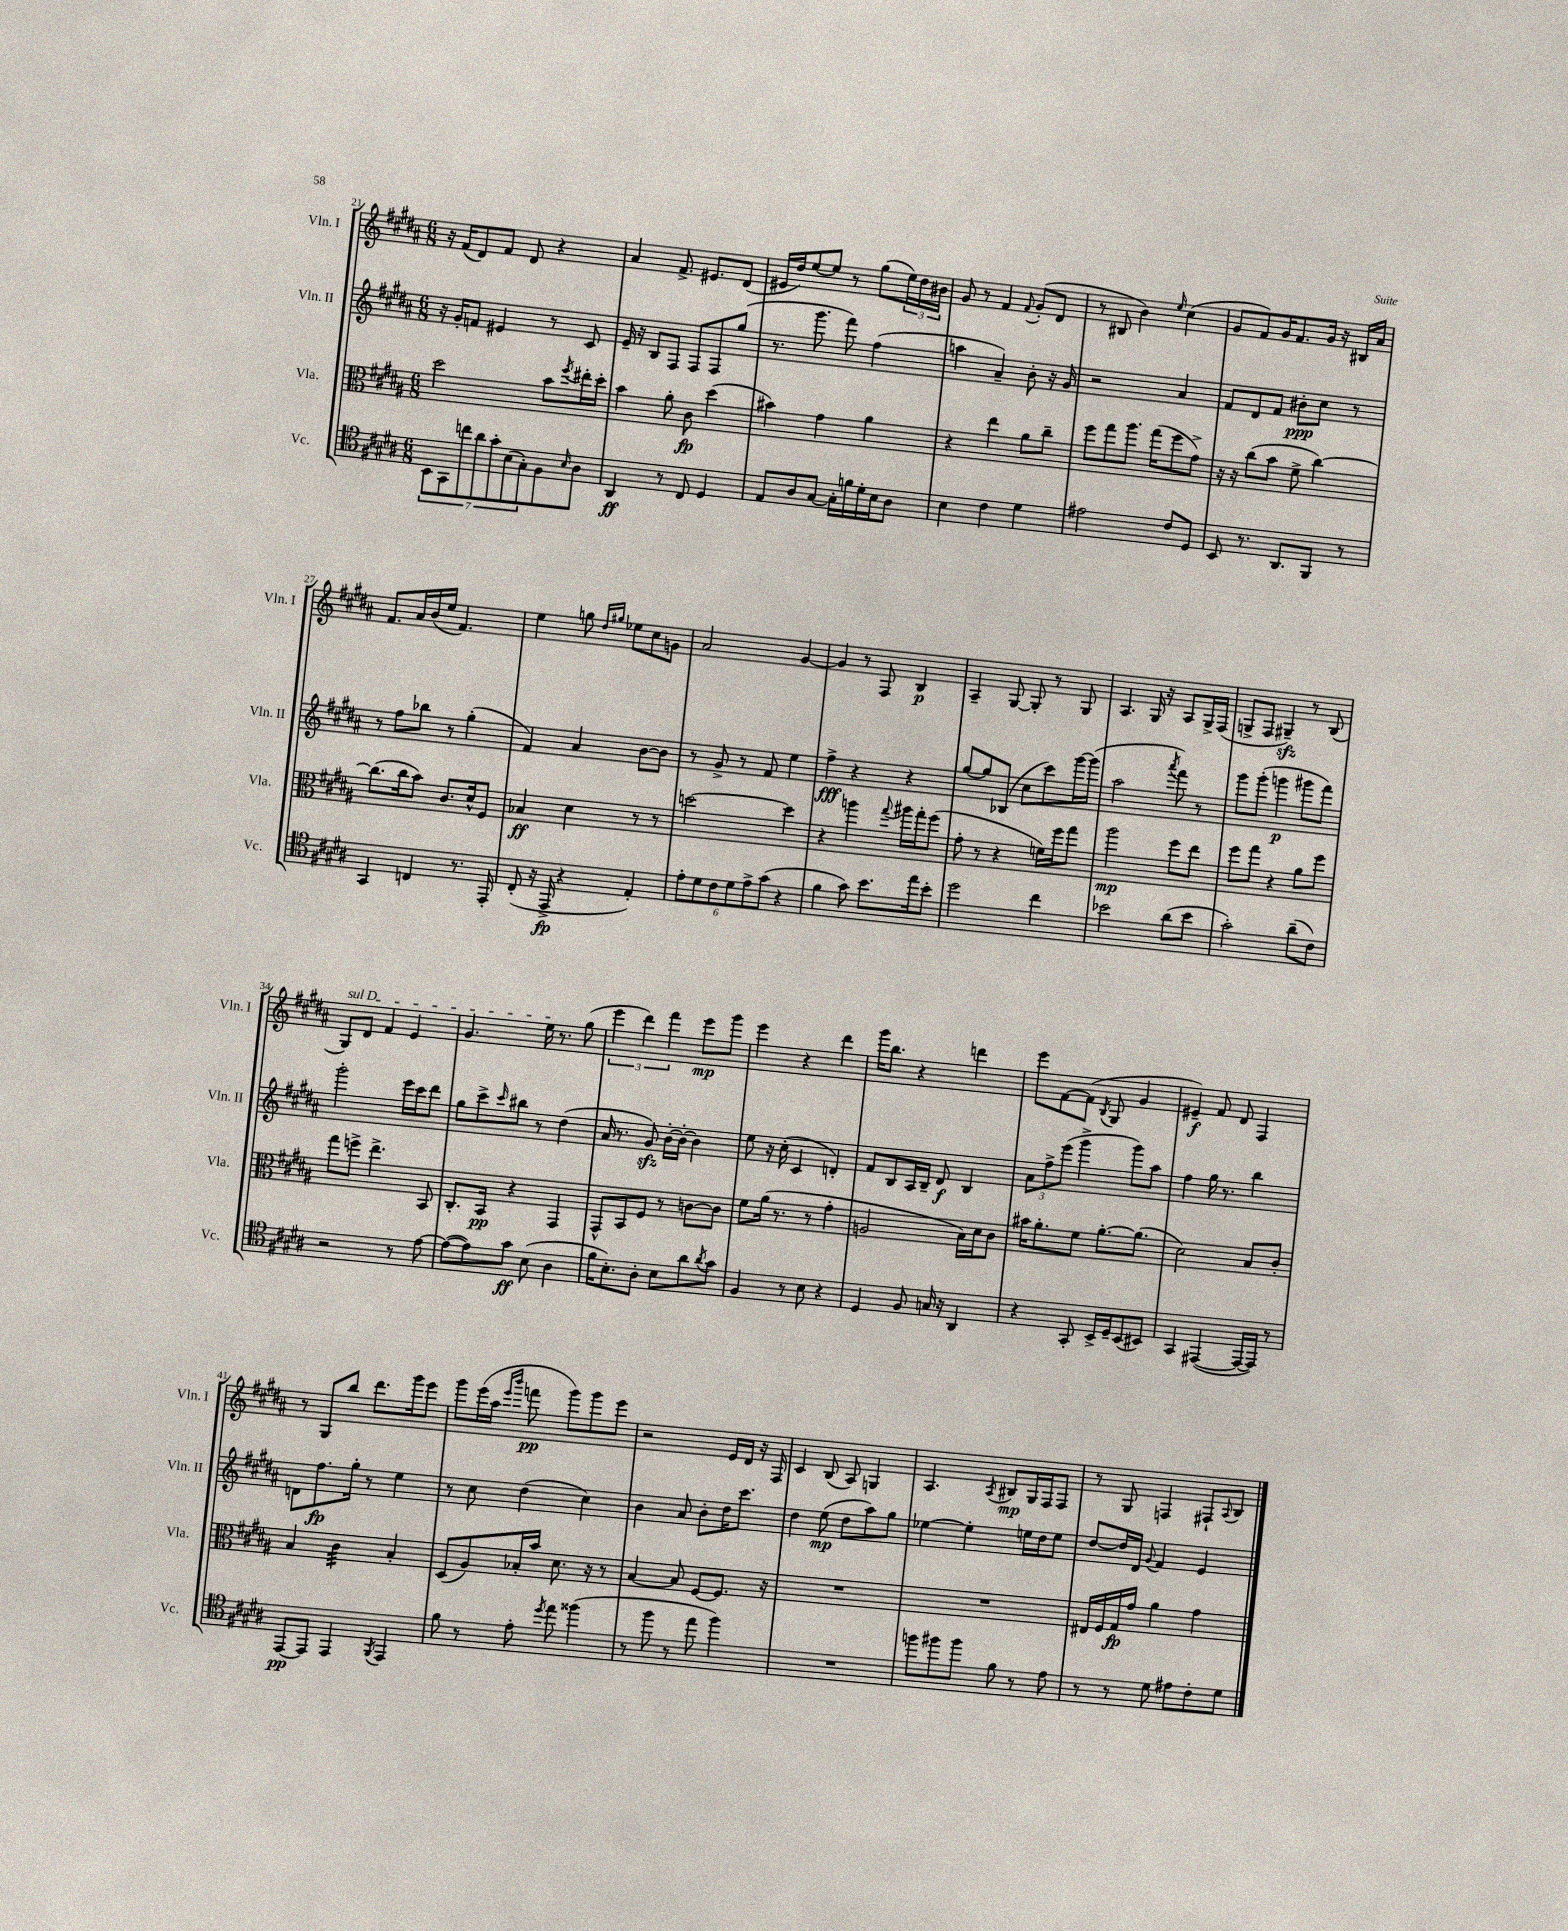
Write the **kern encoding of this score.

**kern	**dynam	**kern	**dynam	**kern	**dynam	**kern	**dynam
*part4	*part4	*part3	*part3	*part2	*part2	*part1	*part1
*staff4	*staff4	*staff3	*staff3	*staff2	*staff2	*staff1	*staff1
*I"Vc.	*	*I"Vla.	*	*I"Vln. II	*	*I"Vln. I	*
*I'Vc.	*	*I'Vla.	*	*I'Vln. II	*	*I'Vln. I	*
*clefC4	*	*clefC3	*	*clefG2	*	*clefG2	*
*k[f#c#g#d#a#]	*	*k[f#c#g#d#a#]	*	*k[f#c#g#d#a#]	*	*k[f#c#g#d#a#]	*
*M6/8	*	*M6/8	*	*M6/8	*	*M6/8	*
=21	=21	=21	=21	=21	=21	=21	=21
14BB\L	.	2dd#\	.	16r	.	16r	.
.	.	.	.	16g#'/KL	.	(16f#/KL	.
14GG#\	.	.	.	.	.	.	.
.	.	.	.	8fn/J	.	8d#/)	.
14ccn\	.	.	.	.	.	.	.
14a#\	.	.	.	.	.	.	.
.	.	.	.	4e#X/	.	8f#/J	.
14g#'\	.	.	.	.	.	.	.
(14B\	.	.	.	.	.	.	.
.	.	.	.	.	.	8d#/	.
14G#'\)	.	.	.	.	.	.	.
8F#\	.	8b\L	.	8r	.	4r	.
16qqB/	.	8qff#/	.	.	.	.	.
8A#\J	.	16ee#X'\L	.	8c#/	.	.	.
.	.	16dd#'\JJ	.	.	.	.	.
=22	=22	=22	=22	=22	=22	=22	=22
4AA#/	ff	4b\	.	16e~/	.	4a#/	.
.	.	.	.	16r	.	.	.
.	.	.	.	8B/L	.	.	.
8r	.	8a#'\	.	8F#/J	.	8.f#^/	.
8C#/	.	8c#\	fp	8F#/L	.	.	.
.	.	.	.	.	.	8.e#X/L	.
4D#/	.	(4dd#\	.	8F#/	.	.	.
.	.	.	.	(8gg#/J	.	(8d#/J	.
=23	=23	=23	=23	=23	=23	=23	=23
8E/L	.	4b#X\)	.	8.r	.	16e#X/LL	.
.	.	.	.	.	.	16dd#/J)	.
8A#/	.	.	.	.	.	[8ee/	.
.	.	.	.	8.ggg#\	.	.	.
[8G#/J	.	4g#\	.	.	.	8ee/J]	.
16G#'\LL]	.	.	.	8fff#\)	.	8r	.
16fn\	.	.	.	.	.	.	.
16d#'\	.	4a#\	.	(4ff#\	.	(8gg#\L	.
16B\J	.	.	.	.	.	.	.
8A#\J	.	.	.	.	.	24ee\L)	.
.	.	.	.	.	.	24dd#\	.
.	.	.	.	.	.	24b#X\JJ	.
=24	=24	=24	=24	=24	=24	=24	=24
4B\	.	4r	.	4aan\	.	8g#/	.
.	.	.	.	.	.	8r	.
4c#\	.	4ee\	.	4a#~/)	.	4f#/	.
.	.	.	.	.	.	8qqf#/	.
4d#\	.	8a#\L	.	8b'\	.	(8g#'/L	.
.	.	8cc#~\J	.	16r	.	8d#/J	.
.	.	.	.	16g#/	.	.	.
=25	=25	=25	=25	=25	=25	=25	=25
2e#X\	.	8ff#\L	.	2r	.	8r	.
.	.	8gg#\	.	.	.	8B#X/	.
.	.	8.aa#\J	.	.	.	4b\)	.
.	.	(16gg#\KL	.	.	.	.	.
.	.	.	.	.	.	16qqee/	.
8c#/L	.	8ff#\	.	4a#/	.	(4cc#\	.
8D#/J	.	8g#^\J)	.	.	.	.	.
=26	=26	=26	=26	=26	=26	=26	=26
8BB/	.	16r	.	8f#/L	.	8g#/L	.
.	.	16r	.	.	.	.	.
8.r	.	(8cc#\L	.	8d#/	.	8f#/)	.
.	.	8b\J	.	8f#/J	.	16g#/K	.
8.AA#/L	.	.	.	.	.	8.f#/	.
.	.	8f#^\	.	8b#X'\L	ppp	.	.
8FF#/J	.	[4cc#\)	.	8cc#\J	.	16g#/Jk	.
.	.	.	.	.	.	16r	.
8r	.	.	.	8r	.	16B#X/LL	.
.	.	.	.	.	.	16a#/JJ	.
!!LO:LB:g=z
=27	=27	=27	=27	=27	=27	=27	=27
4GG#/	.	(8.cc#\L]	.	8r	.	8.f#/L	.
.	.	.	.	8ff#\L	.	.	.
.	.	16cc#\k	.	.	.	16a#/L	.
4Cn/	.	8b\J)	.	8bb-X\J	.	(16b/	.
.	.	.	.	.	.	16ee/JJ	.
.	.	8.c#/L	.	8r	.	4.f#/)	.
8.r	.	.	.	(4gg#'\	.	.	.
.	.	16d#^^/k	.	.	.	.	.
.	.	8F#/J	.	.	.	.	.
16EE'/	.	.	.	.	.	.	.
=28	=28	=28	=28	=28	=28	=28	=28
(8C#'/	.	4B-X/	ff	4f#/)	.	4ee\	.
16r	.	.	.	.	.	.	.
16EE^/	fp	.	.	.	.	.	.
4r	.	4d#\	.	4a#/	.	8ggn\	.
.	.	.	.	.	.	16qqdd#/LL	.
.	.	.	.	.	.	16qqgg#X/JJ	.
.	.	.	.	.	.	8ee-X\L	.
4E'/)	.	8r	.	[8b\L	.	8cc#\	.
.	.	8r	.	8b\J]	.	8gn\J	.
=29	=29	=29	=29	=29	=29	=29	=29
12e'\L	.	[2ddn\	.	8r	.	2a#/	.
12d#\	.	.	.	.	.	.	.
.	.	.	.	8g#^/	.	.	.
12c#\	.	.	.	.	.	.	.
12d#\	.	.	.	8r	.	.	.
12e^\	.	.	.	.	.	.	.
.	.	.	.	8f#/	.	.	.
(12g#\J	.	.	.	.	.	.	.
4r	.	4dd\]	.	4ee\	.	[4g#/	.
=30	=30	=30	=30	=30	=30	=30	=30
4f#\	.	4r	.	4ff#^\	fff	4g#/]	.
8g#\)	.	4aan\	.	4r	.	8r	.
8.b\L	.	.	.	.	.	8F#/	.
.	.	8qqgg#/	.	.	.	.	.
.	.	16aa#X\LL	.	4r	.	4B/	p
16ee\k	.	16gg#'\J	.	.	.	.	.
8b'\J	.	(8ff#\J	.	.	.	.	.
=31	=31	=31	=31	=31	=31	=31	=31
2dd#\	.	8g#'\	.	[8gg#/L	.	4A#~/	.
.	.	8r	.	8gg#/]	.	.	.
.	.	4r	.	(8B-X/J	.	[8G#/	.
.	.	.	.	8cc#\L	.	8G#'/]	.
4cc#\	.	16fn\LL)	.	8ccc#\)	.	8r	.
.	.	16ff#\J	.	.	.	.	.
.	.	8gg#\J	.	[16ggg#\L	.	8G#/	.
.	.	.	.	(16ggg#\JJ]	.	.	.
=32	=32	=32	=32	=32	=32	=32	=32
2b-X\	.	2aa#\	mp	2aa#\	.	4.A#/	.
.	.	.	.	.	.	16G#/	.
.	.	.	.	.	.	16r	.
.	.	.	.	8qaaa#/	.	.	.
(8a#\L	.	8ff#\L	.	8fff#\)	.	8A#/L	.
8b-\J	.	8ee\J	.	8r	.	16G#^/L	.
.	.	.	.	.	.	(16F#/JJ	.
=33	=33	=33	=33	=33	=33	=33	=33
2g#'\)	.	8ff#\L	.	8ggg#\L	.	8Gn^/L	.
.	.	8gg#\J	.	(8ggg#'\J	.	8F#/J	.
.	.	4r	.	4gggn\	p	4G#Xzz~/)	.
(8a#~\L	.	8a#\L	.	8ggg#X\L	.	8r	.
8c#\J)	.	8ff#\J	.	8fff#\J)	.	(8B/	.
!!LO:LB:g=z
=34	=34	=34	=34	=34	=34	=34	=34
!	!	!	!	!	!	!LO:TX:a:i:t=sul D	!
2r	.	8gg#\L	.	2ggg#'\	.	8G#/L)	.
.	.	8ffn^\J	.	.	.	8d#/J	.
.	.	4.ee^\	.	.	.	4f#/	.
8r	.	.	.	16eee\LL	.	4e/	.
.	.	.	.	16ccc#\J	.	.	.
[8e\	.	8BB/	.	8ddd#\J	.	.	.
=35	=35	=35	=35	=35	=35	=35	=35
(8e\L_	.	8.C#'/L	.	8gg#\L	.	4.g#/	.
8e\])	.	.	.	8ccc#^\	.	.	.
.	.	16BB/Jk	pp	.	.	.	.
.	.	.	.	16qqccc#/	.	.	.
8g#\J	ff	4r	.	8bb#X\J	.	.	.
(8B\	.	.	.	8r	.	16ee\	.
.	.	.	.	.	.	8.r	.
4A#\	.	4GG#/	.	(4dd#\	.	.	.
.	.	.	.	.	.	(8gg#\	.
=36	=36	=36	=36	=36	=36	=36	=36
16f#\KL	.	8GG#^^/L	.	16a#/	.	6eee\	.
8.B'\)	.	.	.	8.r	.	.	.
.	.	8BB/	.	.	.	.	.
.	.	.	.	.	.	6ddd#\)	.
8A#'\J	.	8F#/J	.	8g#zz/)	.	.	.
.	.	.	.	.	.	6fff#\	.
8B\L	.	8r	.	[16b'\LL	.	.	.
.	.	.	.	16b'\JJ_	.	.	.
8a#\	.	[8cn\L	.	4b\]	.	8eee\L	mp
8qa#/	.	.	.	.	.	.	.
8g#\J	.	8c\J]	.	.	.	8ggg#\J	.
=37	=37	=37	=37	=37	=37	=37	=37
4F#/	.	8f#\L	.	8ee\	.	4eee\	.
.	.	(16a#\Jk	.	16r	.	.	.
.	.	8.r	.	(16cc#'\	.	.	.
8r	.	.	.	4c#/	.	4r	.
8B\	.	8r	.	.	.	.	.
4r	.	4g#'\	.	4dn'/)	.	4ddd#\	.
=38	=38	=38	=38	=38	=38	=38	=38
4D#/	.	2An/	.	8f#/L	.	16ggg#\KL	.
.	.	.	.	.	.	8.bb\J	.
.	.	.	.	8B/	.	.	.
8F#/	.	.	.	16A#/L	.	4r	.
.	.	.	.	16B~/JJ	.	.	.
16Gn/	.	.	.	8d#/	f	.	.
16r	.	.	.	.	.	.	.
4AA#/	.	16B\LL)	.	4B/	.	4dddn\	.
.	.	16d#\J	.	.	.	.	.
.	.	8c#\J	.	.	.	.	.
=39	=39	=39	=39	=39	=39	=39	=39
4r	.	16b#X\KL	.	12a#\L	.	8eee\L	.
.	.	8.a#'\	.	.	.	.	.
.	.	.	.	12ff#^\	.	.	.
.	.	.	.	.	.	[8f#\	.
.	.	.	.	(12eee\J	.	.	.
8GG#'/	.	8f#\J	.	4ggg#^\	.	(8f#\J]	.
.	.	.	.	.	.	8qB/	.
16BB^/LL	.	[8.a#'\L	.	.	.	8G#/	.
16D#~/J	.	.	.	.	.	.	.
(8BB/	.	.	.	8ggg#\L)	.	4g#/	.
.	.	(8.a#\J]	.	.	.	.	.
8BB#X/J)	.	.	.	8aa#\J	.	.	.
=40	=40	=40	=40	=40	=40	=40	=40
4GG#/	.	2d#\)	.	4ff#\	.	4e#X~/)	f
([4EE#X/	.	.	.	16gg#\	.	8f#/	.
.	.	.	.	8.r	.	.	.
.	.	.	.	.	.	8d#/	.
16EE#/LL_	.	8B/L	.	4bb\	.	4F#/	.
16EE#/JJ])	.	.	.	.	.	.	.
8r	.	8c#'/J	.	.	.	.	.
!!LO:LB:g=z
=41	=41	=41	=41	=41	=41	=41	=41
[8EE/L	pp	4B/	.	8dn\L	.	8r	.
8EE/J]	.	.	.	8.ff#\	fp	8G#/L	.
*	*	*tremolo	*	*	*	*	*
4EE/	.	32c#\LLL	.	.	.	8bb/J	.
.	.	32c#\	.	.	.	.	.
.	.	32c#\	.	16gg#'\Jk	.	.	.
.	.	32c#\	.	.	.	.	.
.	.	32c#\	.	8r	.	8.ddd#\L	.
.	.	32c#\	.	.	.	.	.
.	.	32c#\	.	.	.	.	.
.	.	32c#\JJJ	.	.	.	.	.
*	*	*Xtremolo	*	*	*	*	*
8qFF#/	.	.	.	.	.	.	.
4EE/	.	4B'/	.	4ee\	.	.	.
.	.	.	.	.	.	16ggg#\k	.
.	.	.	.	.	.	8eee\J	.
=42	=42	=42	=42	=42	=42	=42	=42
8f#\	.	(8D#/L	.	8r	.	8ggg#\L	.
8r	.	8A#/)	.	8cc#\	.	(16eee\L	.
.	.	.	.	.	.	16aa#\JJ	.
.	.	.	.	.	.	16qqeee/LL	.
.	.	.	.	.	.	16qqbbb/JJ	.
8e'\	.	16B-X'/L	.	(4dd#\	.	8fffn\	pp
.	.	16b/JJ	.	.	.	.	.
8qdd#/	.	.	.	.	.	.	.
8ee\	.	8.d#\	.	.	.	8ggg#\L)	.
(4ff##X\	.	.	.	4cc#\)	.	8ggg#\	.
.	.	16r	.	.	.	.	.
.	.	8r	.	.	.	8eee\J	.
=43	=43	=43	=43	=43	=43	=43	=43
8r	.	[4B/	.	4b\	.	2r	.
8ff#\	.	.	.	.	.	.	.
8r	.	8B/]	.	8a#/	.	.	.
8ee\	.	[8F#/L	.	8b'\L	.	.	.
4ff#\)	.	8.F#/J]	.	16dd#\K	.	16e/LL	.
.	.	.	.	8.ccc#\J	.	16d#/JJ	.
.	.	.	.	.	.	16r	.
.	.	16r	.	.	.	16F#/	.
=44	=44	=44	=44	=44	=44	=44	=44
2.r	.	2.r	.	4dd#\	.	4c#/	.
.	.	.	.	(8ee\	mp	(8B/	.
.	.	.	.	8dd#\L	.	8A#/)	.
.	.	.	.	8aa#\)	.	4Gn/	.
.	.	.	.	8gg#\J	.	.	.
=45	=45	=45	=45	=45	=45	=45	=45
8ffn\L	.	2.r	.	[4ee-X\	.	4.A#/	.
8ff#X\	.	.	.	.	.	.	.
8ff#\J	.	.	.	4ee-'\]	.	.	.
.	.	.	.	.	.	8qA#/	.
8f#\	.	.	.	.	.	8B#X/L	mp
8r	.	.	.	16een\LL	.	16G#/L	.
.	.	.	.	16dd#\J	.	16F#/J	.
8e\	.	.	.	8ee\J	.	8F#/J	.
=46	=46	=46	=46	=46	=46	=46	=46
8r	.	16E#X/LL	.	[8dd#/L	.	8r	.
.	.	16F#/	.	.	.	.	.
8r	.	16G#/	fp	16dd#/L]	.	8G#/	.
.	.	16g#/JJ	.	16d#/JJ	.	.	.
.	.	.	.	8qqg#/	.	.	.
8d#\	.	4a#\	.	4f#/	.	4Fn/	.
8e#X\L	.	.	.	.	.	.	.
8c#'\	.	4g#\	.	4e/	.	8F#X`/L	.
.	.	.	.	.	.	8qqA#/	.
8d#\J	.	.	.	.	.	8B/J	.
==	==	==	==	==	==	==	==
*-	*-	*-	*-	*-	*-	*-	*-
